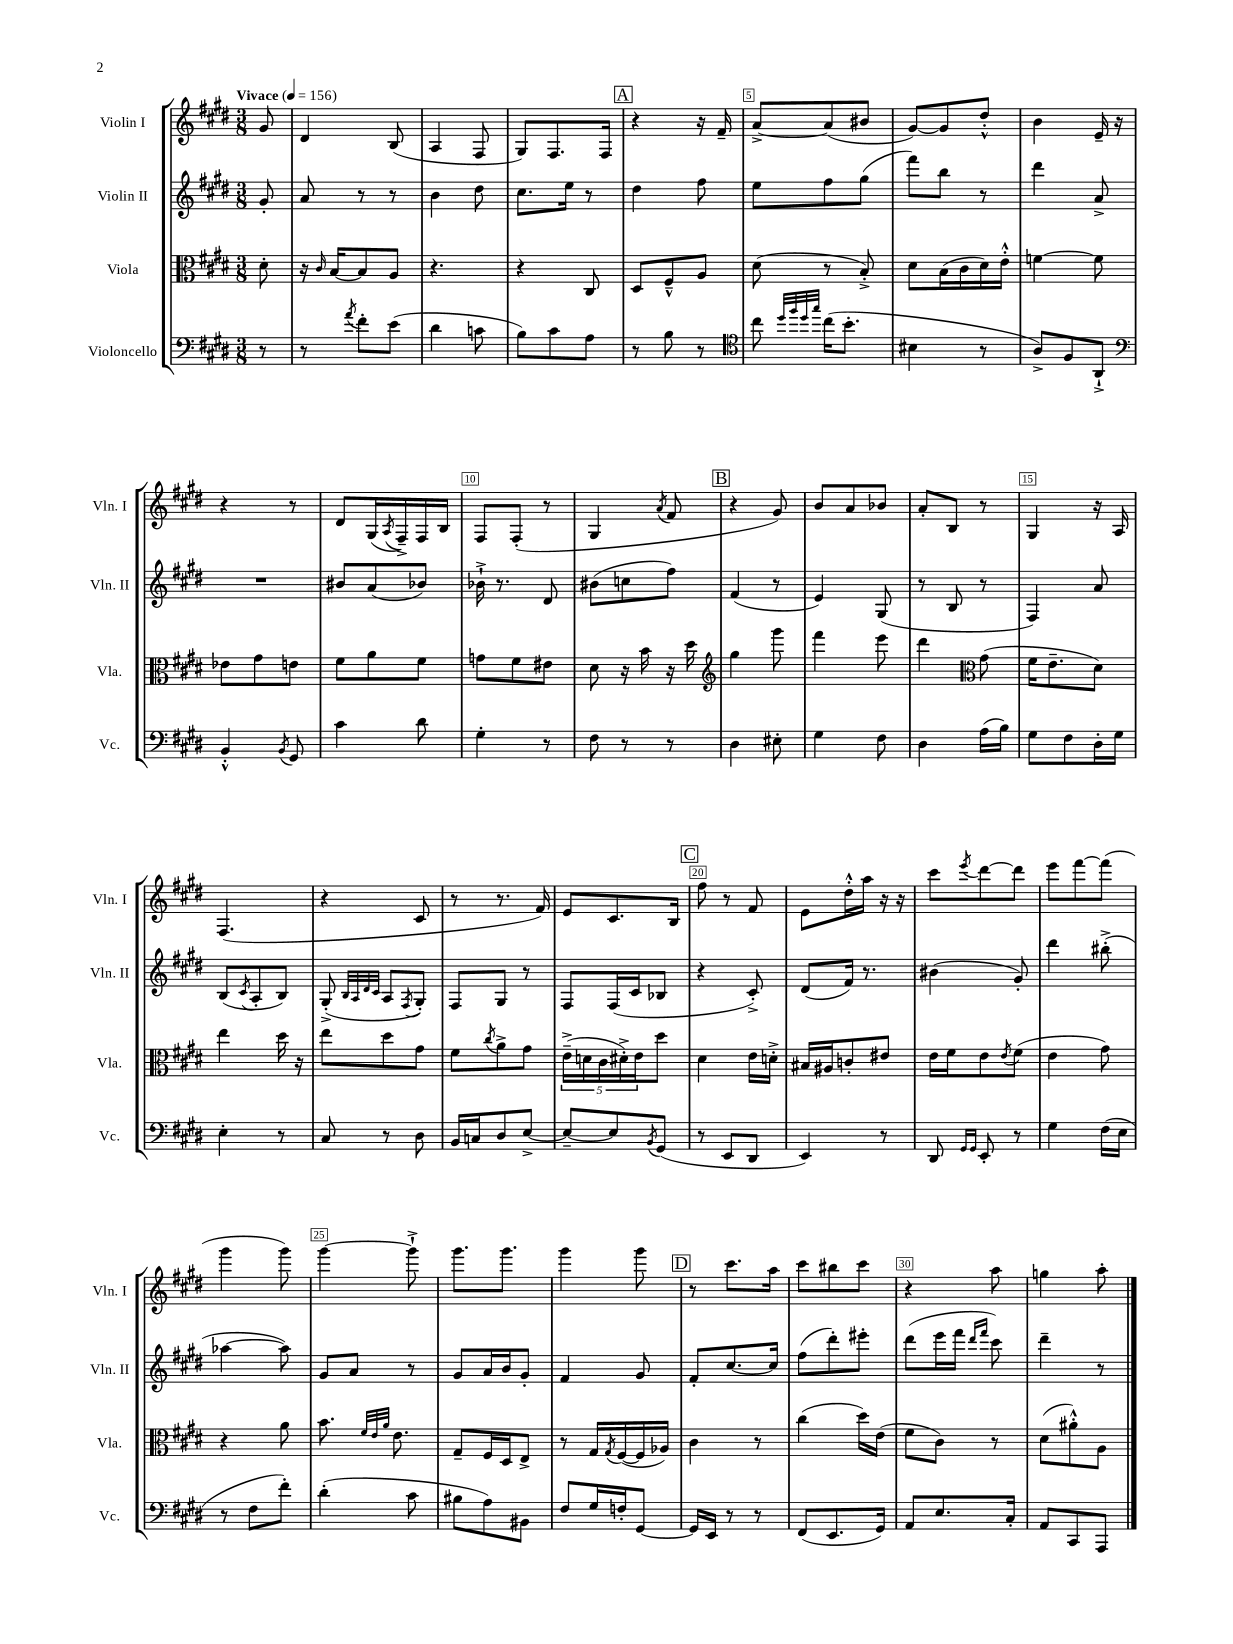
<<
\new StaffGroup <<
\new Staff = "s0" \with { instrumentName = "Violin I" shortInstrumentName = "Vln. I" } {
    \clef treble \key e \major \numericTimeSignature \time 3/8 \partial 8 \tempo "Vivace" 4 = 156
    gis'8 |
    dis'4 b8( |
    a4 fis8 |
    gis8) fis8. fis16 |
    \mark \markup { \box "A" } r4 r16 fis'16-- |
    a'8~-> a'8( bis'8 |
    gis'8~) gis'8 dis''8-.-^ |
    b'4 e'16-- r16 |
    r4 r8 |
    dis'8 gis16( \acciaccatura { a8 } fis16--->) fis16 b16 |
    fis8 fis8-.( r8 |
    gis4 \acciaccatura { a'8 } fis'8 |
    \mark \markup { \box "B" } r4 gis'8) |
    b'8 a'8 bes'8 |
    a'8-. b8 r8 |
    gis4 r16 a16 |
    fis4.( |
    r4 cis'8 |
    r8 r8. fis'16) |
    e'8 cis'8. b16 |
    \mark \markup { \box "C" } fis''8 r8 fis'8 |
    e'8 dis''16-.-^ a''16 r16 r16 |
    cis'''8 \acciaccatura { e'''8 } dis'''8~ dis'''8 |
    e'''8 fis'''8~ fis'''8( |
    gis'''4 gis'''8) |
    gis'''4~ gis'''8-!-> |
    gis'''8. gis'''8. |
    gis'''4 gis'''8 |
    \mark \markup { \box "D" } r8 cis'''8. a''16 |
    cis'''8 bis''8 cis'''8 |
    r4 a''8 |
    g''4 a''8-. \bar "|." |
}
\new Staff = "s1" \with { instrumentName = "Violin II" shortInstrumentName = "Vln. II" } {
    \clef treble \key e \major \numericTimeSignature \time 3/8 \partial 8
    gis'8-. |
    a'8 r8 r8 |
    b'4 dis''8 |
    cis''8. e''16 r8 |
    \mark \markup { \box "A" } dis''4 fis''8 |
    e''8 fis''8 gis''8( |
    fis'''8) b''8 r8 |
    dis'''4 a'8-> |
    R4. |
    bis'8 a'8( bes'8) |
    bes'16-!-> r8. dis'8 |
    bis'8( c''8 fis''8) |
    \mark \markup { \box "B" } fis'4( r8 |
    e'4) gis8( |
    r8 b8 r8 |
    fis4) a'8 |
    b8( \acciaccatura { cis'8 } a8-. b8) |
    gis8-.->( \grace { b32 a32 dis'32 cis'32 } a8 \acciaccatura { fis8 } gis8-.) |
    fis8 gis8 r8 |
    fis8 fis16( cis'16 bes8 |
    \mark \markup { \box "C" } r4 cis'8-.->) |
    dis'8( fis'16) r8. |
    bis'4( gis'8-.) |
    dis'''4 bis''8-.->( |
    aes''4~ aes''8) |
    gis'8 a'8 r8 |
    gis'8 a'16 b'16 gis'8-. |
    fis'4 gis'8 |
    \mark \markup { \box "D" } fis'8-. cis''8.~ cis''16 |
    fis''8( dis'''8-.) eis'''8-. |
    dis'''8( e'''16 fis'''16 \grace { dis'''16 fis'''16 } cis'''8) |
    dis'''4-- r8 \bar "|." |
}
\new Staff = "s2" \with { instrumentName = "Viola" shortInstrumentName = "Vla." } {
    \clef alto \key e \major \numericTimeSignature \time 3/8 \partial 8
    dis'8-. |
    r16 \grace { cis'16 } b16~ b8 a8 |
    r4. |
    r4 cis8 |
    \mark \markup { \box "A" } dis8 fis8---^ a8 |
    dis'8( r8 b8-.->) |
    dis'8 b16( cis'16 dis'16) e'16-.-^ |
    f'4~ f'8 |
    ees'8 gis'8 e'8 |
    fis'8 a'8 fis'8 |
    g'8 fis'8 eis'8 |
    dis'8 r16 b'16 r16 dis''16 |
    \mark \markup { \box "B" } \clef treble gis''4 gis'''8 |
    fis'''4 e'''8 |
    dis'''4 \clef alto gis'8( |
    fis'16 e'8.-- dis'8) |
    e''4 dis''16 r16 |
    e''8 dis''8 gis'8 |
    fis'8 \acciaccatura { cis''8 } a'8-> gis'8 |
    \tuplet 5/4 { e'16--->( d'16 cis'16 dis'16-.->) e'16 } dis''8 |
    \mark \markup { \box "C" } dis'4 e'16 d'16-.-> |
    bis16 ais16 c'8-. eis'8 |
    e'16 fis'16 e'8 \acciaccatura { e'8 } fis'8( |
    e'4 gis'8) |
    r4 a'8 |
    b'8. \grace { fis'32 e'32 a'32 } e'8. |
    gis8-- fis16 dis16 e8-> |
    r8 gis16 \acciaccatura { gis8 } fis16~( fis16 aes16) |
    \mark \markup { \box "D" } cis'4 r8 |
    cis''4( dis''16) e'16( |
    fis'8 cis'8) r8 |
    dis'8( ais'8-.-^) a8 \bar "|." |
}
\new Staff = "s3" \with { instrumentName = "Violoncello" shortInstrumentName = "Vc." } {
    \clef bass \key e \major \numericTimeSignature \time 3/8 \partial 8
    r8 |
    r8 \acciaccatura { a'8 } fis'8-. e'8( |
    dis'4 c'8 |
    b8) cis'8 a8 |
    \mark \markup { \box "A" } r8 b8 r8 |
    \clef tenor cis''8 \grace { dis''32 fis''32 dis''32 gis''32 } cis''16( b'8.-. |
    bis4 r8 |
    a8->) fis8 a,8-!-> |
    \clef bass b,4-.-^ \acciaccatura { b,8 } gis,8 |
    cis'4 dis'8 |
    gis4-. r8 |
    fis8 r8 r8 |
    \mark \markup { \box "B" } dis4 eis8-. |
    gis4 fis8 |
    dis4 a16( b16) |
    gis8 fis8 dis16-. gis16 |
    e4-. r8 |
    cis8 r8 dis8 |
    b,16 c16 dis8 e8~-> |
    e8~-- e8 \acciaccatura { b,8 } gis,8( |
    \mark \markup { \box "C" } r8 e,8 dis,8 |
    e,4) r8 |
    dis,8 \grace { gis,16 gis,16 } e,8-. r8 |
    gis4 fis16( e16 |
    r8 fis8 fis'8-.) |
    dis'4-.( cis'8 |
    bis8 a8) bis,8 |
    fis8 gis16 f16-. gis,8~ |
    \mark \markup { \box "D" } gis,16 e,16 r8 r8 |
    fis,8( e,8. gis,16) |
    a,8 e8. cis16-. |
    a,8 cis,8 a,,8 \bar "|." |
}
>>
>>
\layout { \context { \Score \override BarNumber.break-visibility = ##(#f #t #t) barNumberVisibility = #(every-nth-bar-number-visible 5) \override BarNumber.stencil = #(make-stencil-boxer 0.1 0.3 ly:text-interface::print) } }
